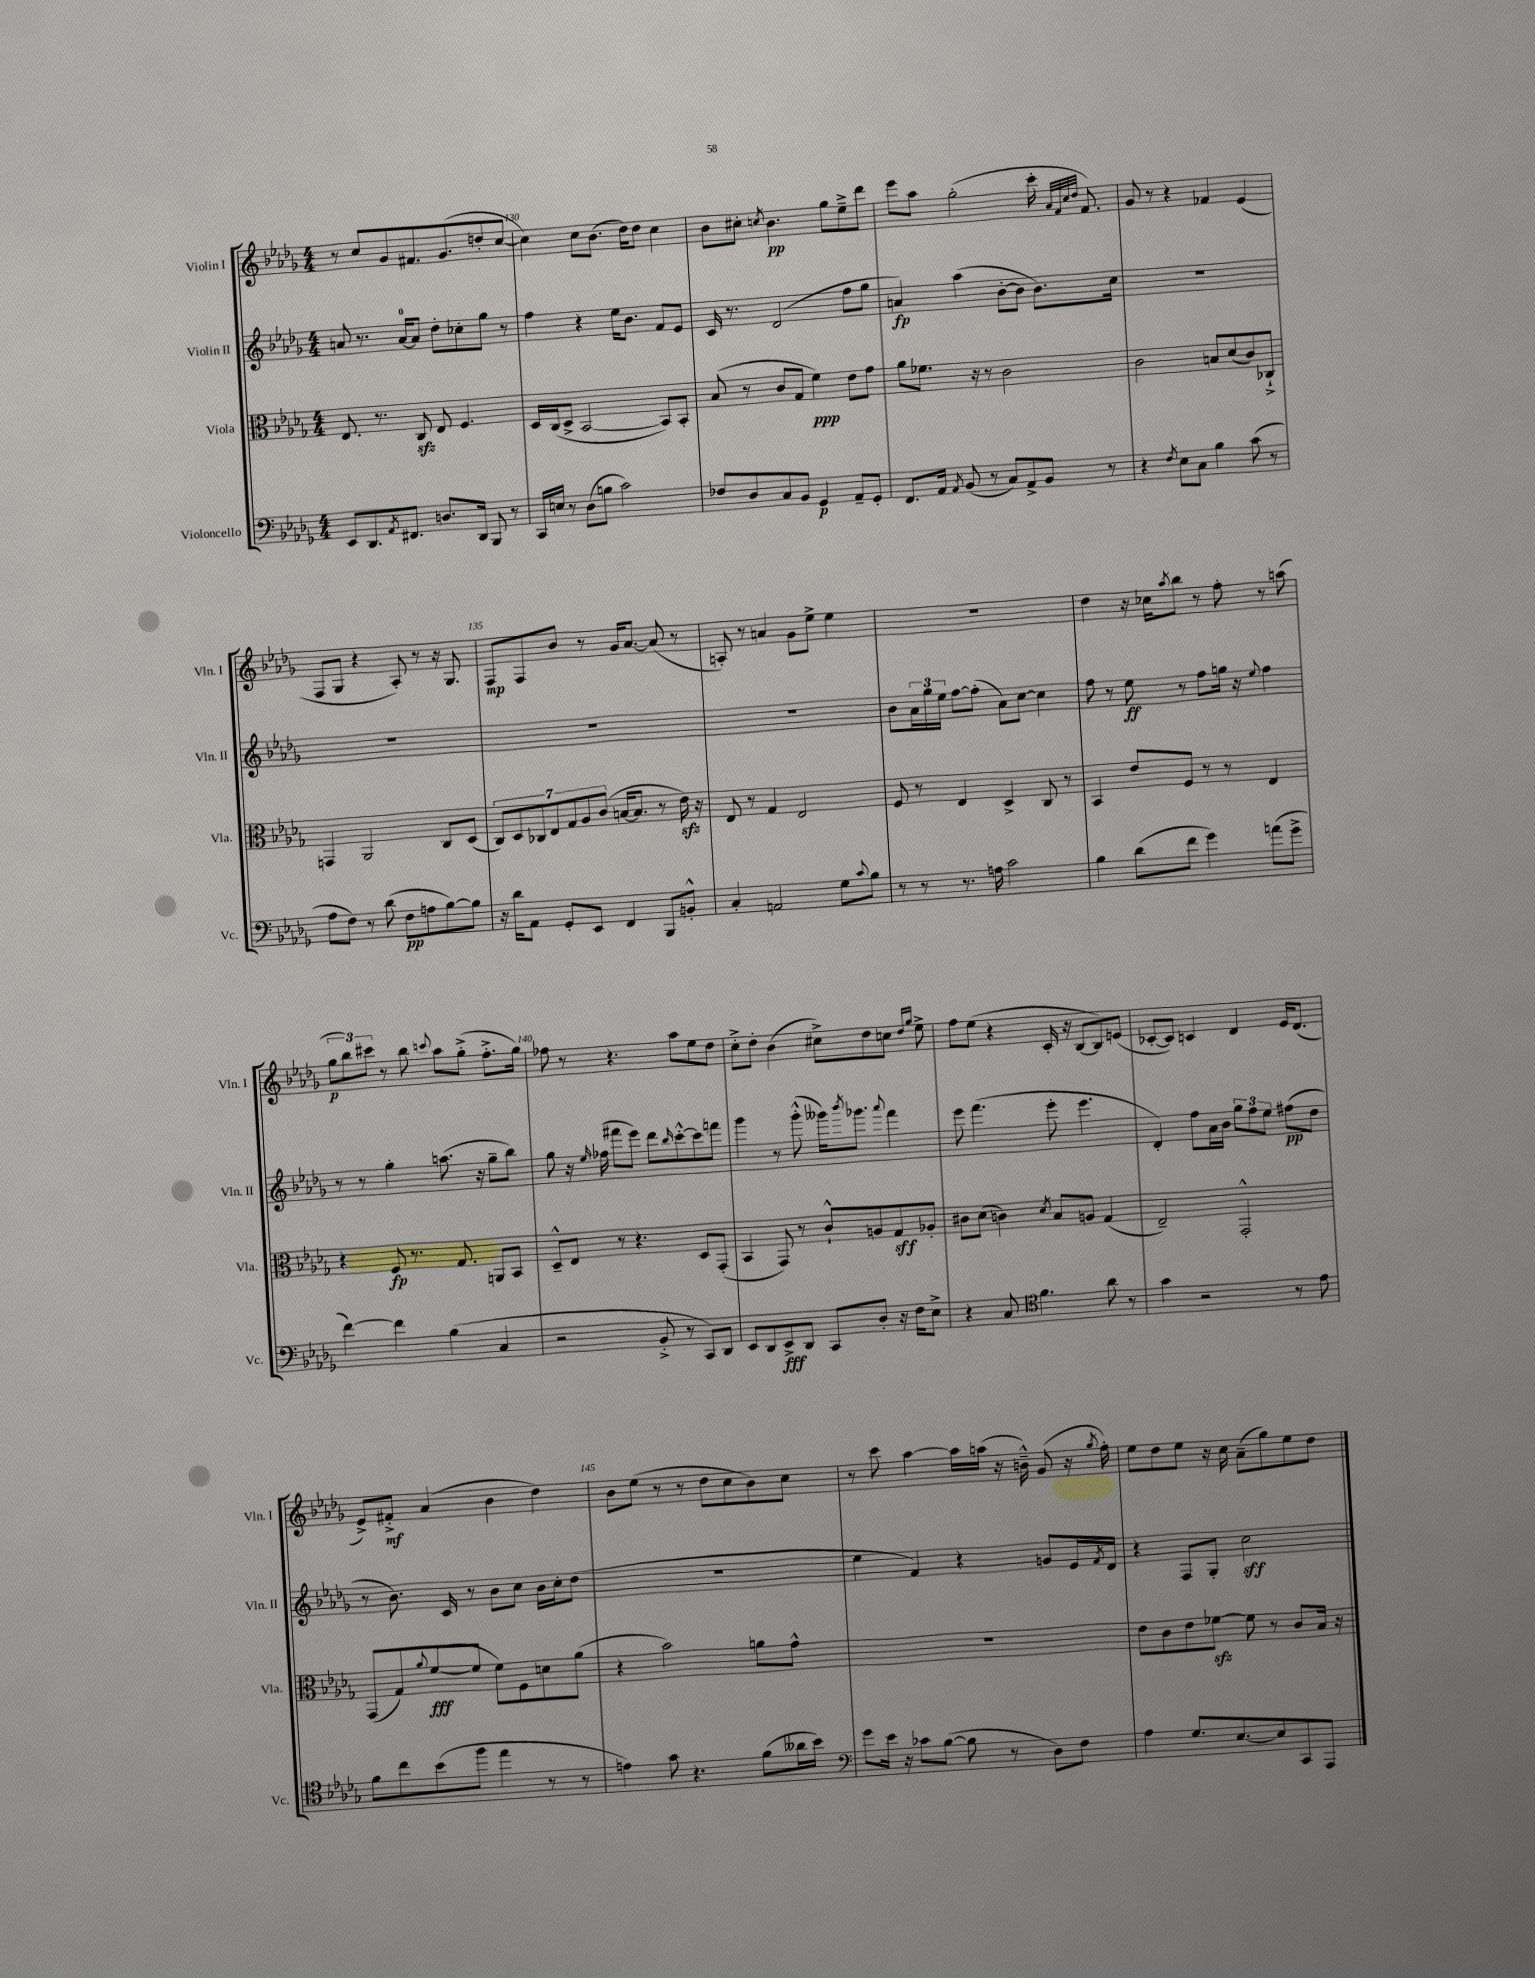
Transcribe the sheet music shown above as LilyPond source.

<<
\new StaffGroup <<
\new Staff = "s0" \with { instrumentName = "Violin I" shortInstrumentName = "Vln. I" } {
    \clef treble \key des \major \numericTimeSignature \time 4/4
    r8 c''8 ges'8 fis'8. ges'8.( d''8-. c''8~ |
    c''4) c''8 bes'8.( des''16) des''8 c''4 |
    bes'8 cis''8-. \acciaccatura { c''8 } bes'4.\pp ges''8 ees''8---> des'''8 |
    ees'''8 aes''8 ges''2-.( c'''16-. \grace { aes'32 f'32 c''32 des''32 } f'8.) |
    ges'8 r8 r4 fes'4 ees'4( |
    f8 ges8 r4 aes8-.) r8 r16 ges8. |
    f8\mp f8 bes'8 r8 ges'16 aes'8.~ aes'8( r8 |
    a8-.) r8 a'4 ges'8 ees''8-> ees''4 |
    R1 |
    des''4 r16 ces''16 \acciaccatura { aes''8 } bes''8 r8 f''8-. r8 a''8( |
    \tuplet 3/2 { ges''8\p bes''8) cis'''8 } r8 bes''8 \appoggiatura { c'''8 } aes''8 ges''8-.->( f''8.-.-> ges''16) |
    fes''8 r8 r4. aes''8 ees''8 des''8 |
    c''8-.-> des''8-. bes'4( cis''8->) des''8 c''8 \grace { des''16 ges''16 } ees''8-> |
    f''8 ees''8( r4 c'16-. r16 bes8~ bes8) e'8( |
    ces'8~-. ces'8) c'4 des'4 ees'16 des'8.( |
    ees'8->) fis'8-.->\mf aes'4( bes'4 des''4) |
    bes'8 ees''8( r8 r8 des''8 c''8 bes'8) c''8 |
    r8 c'''8 aes''4~ aes''16 a''16( r16 b'16---^) ges'8( r16 \acciaccatura { ges''8 } f''16-.) |
    ees''8 des''8 ees''8 r16 c''16 aes'8--( ges''8) ees''8 des''8 \bar "|." |
}
\new Staff = "s1" \with { instrumentName = "Violin II" shortInstrumentName = "Vln. II" } {
    \clef treble \key des \major \numericTimeSignature \time 4/4
    a'8 r8. a'16-0~ a'8 des''8-. ces''8-. ges''8 r8 |
    f''4 r4 ees''16 bes'8. f'8 ees'8 |
    c'16 r8. des'2( f''8 ges''8 |
    a'4\fp) aes''4( bes'8~-. bes'8 bes'8.) c''16 |
    R1 |
    R1 |
    R1 |
    R1 |
    bes'8 \tuplet 3/2 { aes'16 ges''16 ees''16 } f''8~ f''8-.( aes'8) c''8~ c''4 |
    f''8 r8 ees''8\ff r8 f''8 g''16 r16 \appoggiatura { ees''8 } f''4 |
    r8 r8 ges''4-. a''8.( r16 ges''8-- bes''8) |
    ges''8 r16 \grace { ees''16 } fes''16( fis'''8 ees'''8) des'''8 \grace { bes''16 } c'''8~-.-^ c'''8 f'''8 |
    ges'''4 r8 ges'''8-.-^( geses'''16) \acciaccatura { bes'''8 } ges'''8. \appoggiatura { aes'''8 } f'''4 |
    ees'''8 f'''4.( ees'''8-. ees'''4. |
    des'4-.) f''8 aes'16 bes'16 \tuplet 3/2 { ges''8 f''8 ees''8 } fis''8\pp( des''8 |
    r8 bes'8.) c'16 r8 bes'8 c''8 bes'16 c''16-. des''8( |
    R1 |
    ees''4 f'4) r4 g'8 ees'16 \acciaccatura { f'8 } des'16 |
    r4 f8 ges8-. c''2\sff \bar "|." |
}
\new Staff = "s2" \with { instrumentName = "Viola" shortInstrumentName = "Vla." } {
    \clef alto \key des \major \numericTimeSignature \time 4/4
    ees8. r8. c8\sfz ees8 f4. |
    des16 c16( des8-> bes,2~ bes,8) bes,8-. |
    bes8( r8 c'8 ges8 f'4\ppp) ees'8 ges'8 |
    aes'8 fes'8. r16 r8 c'2 |
    c'2 b8 des'8( c'8) ces8-!-> |
    g,4 aes,2 c8 des8( |
    \tuplet 7/4 { c8) des8 ces8 ees8 ges8 aes8 c'8( } b16~ b8. r8 ees'16\sfz) r16 |
    ees8 r8 ges4 ees2 |
    f8 r8 ees4 des4-> c8 r8 |
    bes,4 ees'8 f8 r8 r8 ees4 |
    r4 f8\fp r8. ges8. a,8 bes,8 |
    des8---^ ees8 r8 r4. des8 ges,8-.( |
    bes,4 ges,8) r8 c'8-!-^ a8 ges8\sff aes8-. |
    cis'8 des'8( c'4) \acciaccatura { des'8 } bes8 a8 ges4( |
    ees2--) ges,2-.-^ |
    ges,8( ges8) \appoggiatura { aes'8 } f'8~\fff( f'8 f'8) f8 d'8 aes'8( |
    r4 bes'2) a'8 ges'8-^ |
    R1 |
    ees'8 c'8 ees'8 fes'8~\sfz fes'8 r8 c'8 bes16 r16 \bar "|." |
}
\new Staff = "s3" \with { instrumentName = "Violoncello" shortInstrumentName = "Vc." } {
    \clef bass \key des \major \numericTimeSignature \time 4/4
    ees,8 des,8. \acciaccatura { aes,8 } fis,8. d8. des,16 bes,,8 r8 |
    c,16 e16 r8 des8( b8 c'2) |
    fes8 des8 c8 bes,8 ges,4\p aes,8-- ges,8-. |
    f,8. aes,16 \acciaccatura { aes,8 } bes,8( r8 c8) aes,8-> bes,8 r8 |
    r4 \acciaccatura { f8 } ees8 c8 bes4 c'8( r8 |
    aes8 f8) r8 des'8( f8\pp a8 bes8~) bes8 |
    r16 des'16 aes,8 ges,8-. ees,8 f,4 bes,,8 b,8-.-^ |
    c4-. a,2 ges8 \appoggiatura { c'8 } bes8 |
    r8 r8 r8. a16 c'2 |
    bes4 des'8( f'8 ges'4) a'8( ges'8-> |
    f'4~) f'4 bes4( c4 |
    r2 bes,8-.-> r8 c,8) des,8 |
    ees,8 des,8 ees,8->\fff des,8 c,8 des8-. r16 f16 ees8-> |
    r4 c8 \clef tenor f'4. aes'8 r8 |
    ges'4 r2 r8 ees'8 |
    f'8 c''8 bes'8( f''8 ees''4 r8 r8 |
    e'4) ges'8 r4. f'8( aeses'16 bes'16) |
    \clef bass ges'8 ees'16 r16 ces'8 bes8~( bes8 r8 des8) f8 |
    aes4 ges8. ees8.~ ees8 c,8 aes,,8 \bar "|." |
}
>>
>>
\layout { \context { \Score currentBarNumber = #129 \override BarNumber.break-visibility = ##(#f #t #t) barNumberVisibility = #(every-nth-bar-number-visible 5) } }
